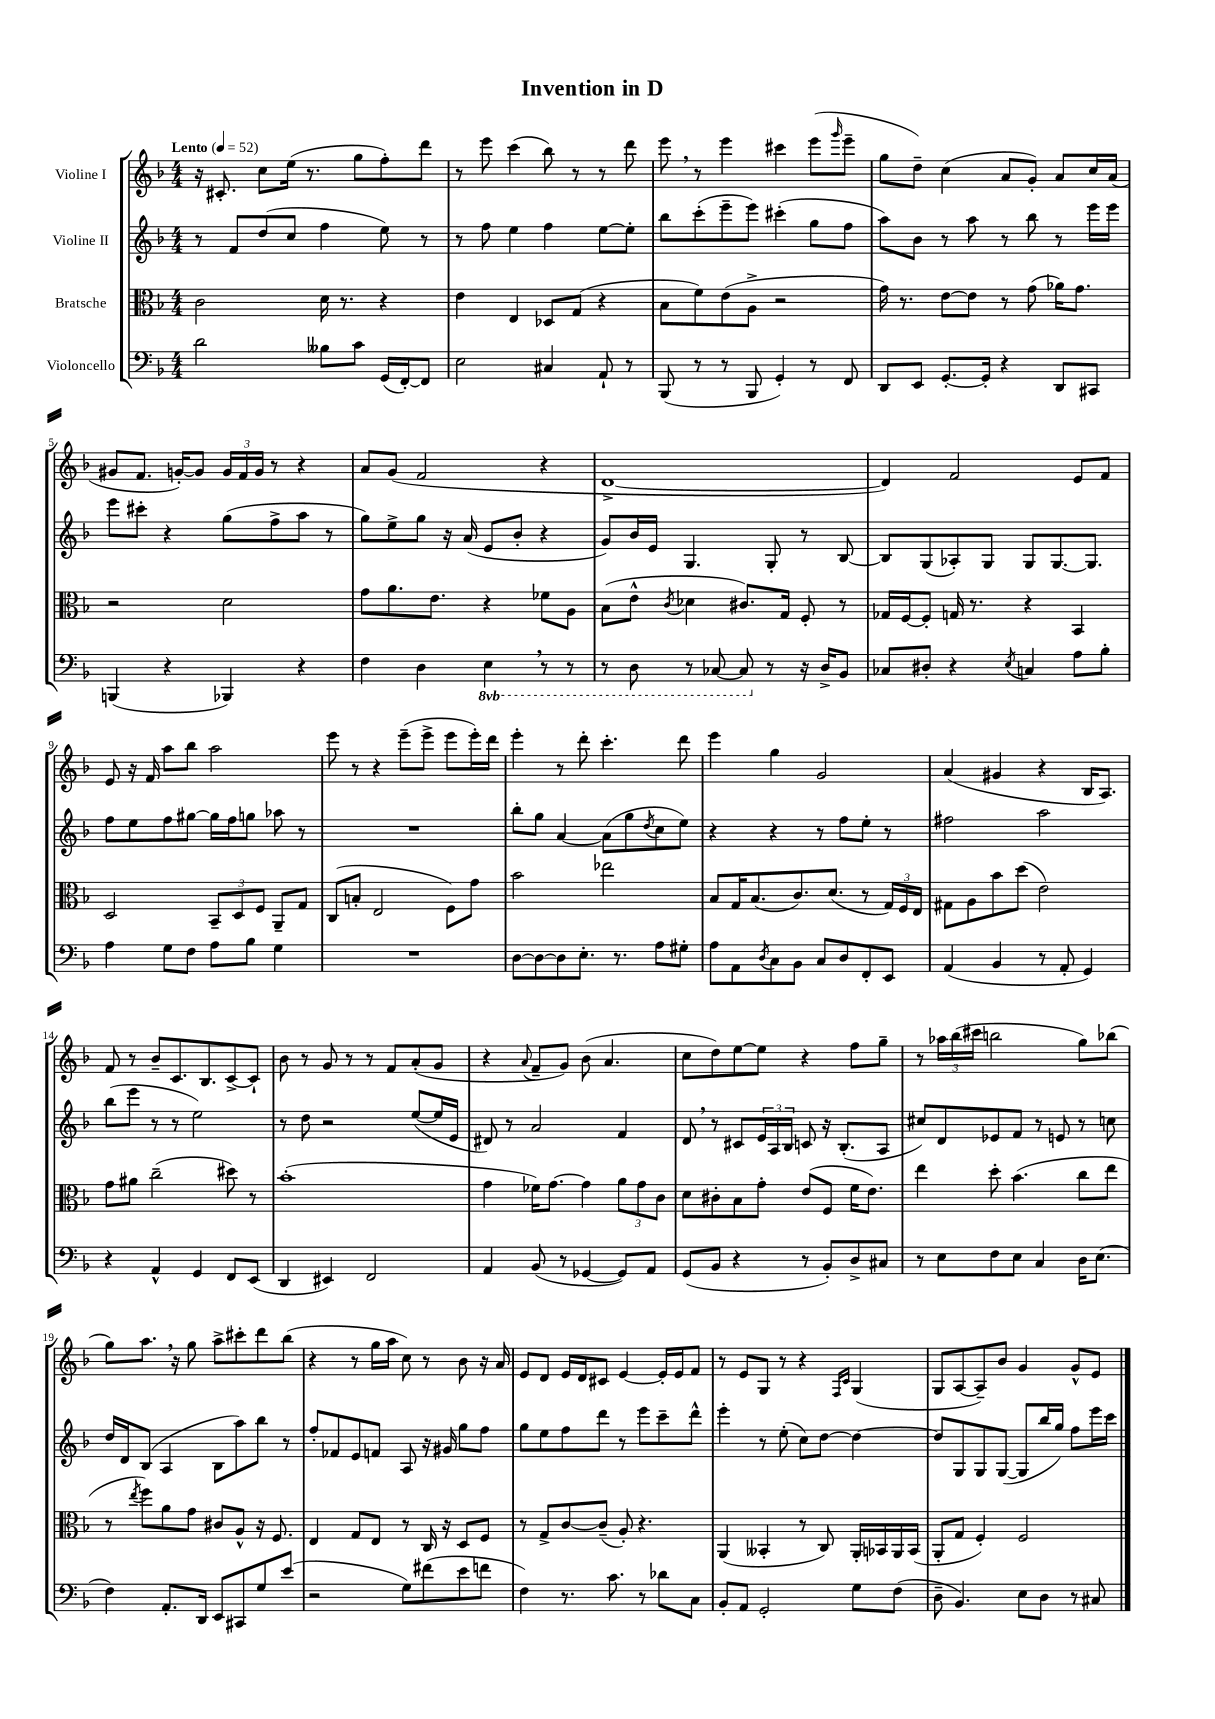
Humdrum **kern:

**kern	**kern	**kern	**kern
*staff4	*staff3	*staff2	*staff1
*clefF4	*clefC3	*clefG2	*clefG2
*k[b-]	*k[b-]	*k[b-]	*k[b-]
*M4/4	*M4/4	*M4/4	*M4/4
*MM52	*MM52	*MM52	*MM52
2d	2c	8r	16r
.	.	.	8.c#'
.	.	8f	.
.	.	(8dd	8cc
.	.	8cc	(16ee
.	.	.	8.r
8B--	16d	4ff	.
.	8.r	.	.
8c	.	.	8gg
(16GG	4r	8ee)	8ff')
[16FF')	.	.	.
8FF]	.	8r	8ddd
=	=	=	=
2E	4e	8r	8r
.	.	8ff	8eee
.	4E	4ee	(4ccc
4C#	8D-	4ff	8bb-)
.	(8G	.	8r
8AA`	4r	[8ee	8r
8r	.	8ee']	8ddd
=	=	=	=
(8BBB-	8B-	8bb-	8eee
8r	8f)	(8ccc'	8r
8r	(8e	8eee~	4eee
8BBB-	8A^	8eee)	.
4GG')	2r	(4ccc#'	4ccc#
8r	.	8gg	(8eee
.	.	.	16qqggg
8FF	.	8ff	8eee~
=	=	=	=
8DD	16g)	8aa)	8gg
.	8.r	.	.
8EE	.	8b-	8dd~)
[8.GG'	[8e	8r	(4cc
.	8e]	8aa	.
16GG']	.	.	.
4r	8r	8r	8a
.	(8g	8bb-	8g')
8DD	16a-)	8r	8a
.	8.g	.	.
8CC#	.	16eee	16cc
.	.	16eee	(16a
=	=	=	=
(4BBB	2r	8eee	8g#
.	.	8ccc#'	8.f
4r	.	4r	.
.	.	.	[16g')
.	.	.	8g]
4BBB-)	2d	(8gg	24g
.	.	.	24f
.	.	.	24g
.	.	8ff^	8r
4r	.	8aa	4r
.	.	8r	.
=	=	=	=
4F	8g	8gg)	8a
.	8.a	8ee^	(8g
4D	.	8gg	2f
.	8.e	.	.
.	.	16r	.
.	.	(16a	.
4EE	4r	8e	.
.	.	8b-'	.
8r	8f-	4r	4r
8r	8A	.	.
=	=	=	=
8r	(8B-	8g)	[1d^
8DD	8e^^	16b-	.
.	.	16e	.
.	8qc	.	.
8r	4d-	4.G	.
[8CC-	.	.	.
8CC-]	8.c#)	.	.
8r	.	8G'	.
.	16G	.	.
16r	8F'	8r	.
16D^	.	.	.
8BB-	8r	[8B-	.
=	=	=	=
8C-	16G-	8B-]	4d])
.	[16F	.	.
8D#'	8F']	(8G	.
4r	16G	8A-')	2f
.	8.r	.	.
.	.	8G	.
8qE	.	.	.
4C	4r	8G	.
.	.	[8.G	.
8A	4BB-	.	8e
.	.	8.G]	.
8B-'	.	.	8f
=	=	=	=
4A	2D	8ff	8e
.	.	8ee	16r
.	.	.	16f
8G	.	8ff	8aa
8F	.	[8gg#	8bb-
8A	12BB-~	16gg#]	2aa
.	.	16ff	.
.	12D	.	.
8B-	.	8gg	.
.	12F	.	.
4G	8AA~	8aa-	.
.	8G	8r	.
=	=	=	=
1r	(8C	1r	8eee
.	8B'	.	8r
.	2E	.	4r
.	.	.	(8eee~
.	.	.	8eee^
.	8F)	.	8eee
.	8g	.	16eee')
.	.	.	16ddd
=	=	=	=
[8D	2b-	8bb-'	4eee'
8D_	.	8gg	.
8D]	.	[4a	8r
8.E'	.	.	8ddd'
.	2ee-	(8a]	4.ccc'
8.r	.	.	.
.	.	8gg	.
.	.	8qdd	.
8A	.	8cc	.
8G#'	.	8ee)	8ddd
=	=	=	=
8A	8B-	4r	4eee
8AA	16G	.	.
.	(8.B-	.	.
8qD	.	.	.
8C	.	4r	4gg
8BB-	8.c)	.	.
8C	.	8r	2g
.	(8.d	.	.
8D	.	8ff	.
8FF'	8r	8ee'	.
8EE	24G)	8r	.
.	24F	.	.
.	24E	.	.
=	=	=	=
(4AA	8G#	2ff#	(4a
.	8A	.	.
4BB-	8b-	.	4g#
.	(8dd	.	.
8r	2e)	2aa	4r
8AA'	.	.	.
4GG)	.	.	16B-
.	.	.	8.A)
=	=	=	=
4r	8g	(8bb-	8f
.	8a#	8eee	8r
4AA^^	(2cc~	8r	8b-~
.	.	8r	8.c
4GG	.	2ee)	.
.	.	.	8.B-
8FF	8dd#)	.	[8c^
(8EE	8r	.	8c`]
=	=	=	=
4DD	(1b-'	8r	8b-
.	.	8dd	8r
4EE#)	.	2r	8g
.	.	.	8r
2FF	.	.	8r
.	.	.	8f
.	.	([8ee	(8a'
.	.	16ee]	8g
.	.	16e	.
=	=	=	=
4AA	4g	8d#)	4r
.	.	8r	.
.	.	.	8qqa
(8BB-	16f-)	2a	8f~
.	[8.g	.	.
8r	.	.	8g)
[4GG-	4g]	.	(8b-
.	.	.	4.a
8GG-])	12a	4f	.
.	12g	.	.
8AA	.	.	.
.	12c	.	.
=	=	=	=
(8GG	8d	8d	8cc
8BB-	8c#'	8r	8dd)
4r	8B-	8c#	[8ee
.	8g'	24e	8ee]
.	.	24A	.
.	.	24B-	.
8r	(8e	8c	4r
8BB-')	8F	16r	.
.	.	(8.B-'	.
8D^	16f	.	8ff
.	8.e)	.	.
8C#	.	8A	8gg~
=	=	=	=
8r	4ee	8cc#)	8r
8E	.	8d	24aa-
.	.	.	(24bb-
.	.	.	24ccc#
8F	8dd'	8e-	2bb
8E	(4.b-	8f	.
4C	.	8r	.
.	.	8e	.
16D	8cc	8r	8gg)
(8.E	.	.	.
.	8ee	8cc	(8bb-
=	=	=	=
4F)	8r	16dd	8gg)
.	.	16d	.
.	8qee	.	.
.	8ff)	(8B-	8.aa
8.AA'	8a	4A	.
.	.	.	16r
.	8g	.	8gg
16DD	.	.	.
8EE	8c#	8B-	8aa^
8CC#	8A^^	8aa)	8ccc#'
8G	16r	8bb-	8ddd
.	8.F	.	.
(8e	.	8r	(8bb-
=	=	=	=
2r	4E	8ff'	4r
.	.	8f-	.
.	8G	8e	8r
.	8E	8f	16gg
.	.	.	16aa
8G)	8r	8A	8cc)
(8f#	16C	16r	8r
.	16r	16g#	.
8e	8D	8gg	8b-
8f	8F	8ff	16r
.	.	.	16a
=	=	=	=
4F)	8r	8gg	8e
.	8G^	8ee	8d
8.r	[8c	8ff	16e
.	.	.	16d
.	(8c~]	8ddd	8c#
8.c	.	.	.
.	8A')	8r	[4e
8r	4.r	8eee	.
8d-	.	8ccc~	16e']
.	.	.	16e
8C	.	8ddd^^	8f
=	=	=	=
8BB-'	(4AA	4eee'	8r
8AA	.	.	8e
2GG'	4BB--'	8r	8G
.	.	(8ee'	8r
.	8r	8cc)	4r
.	8C)	[8dd	.
.	.	.	16qqF
.	.	.	16qqc
8G	16AA'	4dd_	(4G
.	16BB-	.	.
(8F	16AA	.	.
.	(16BB-	.	.
=	=	=	=
8D~	8AA'	8dd]	8G
4.BB-)	8G	8G	[8A
.	4F')	8G	8A~])
.	.	([8G	8b-
8E	2F	8G]	4g
8D	.	16bb-	.
.	.	16gg)	.
8r	.	8ff	8g^^
8C#	.	16eee	8e
.	.	16ccc	.
==	==	==	==
*-	*-	*-	*-
